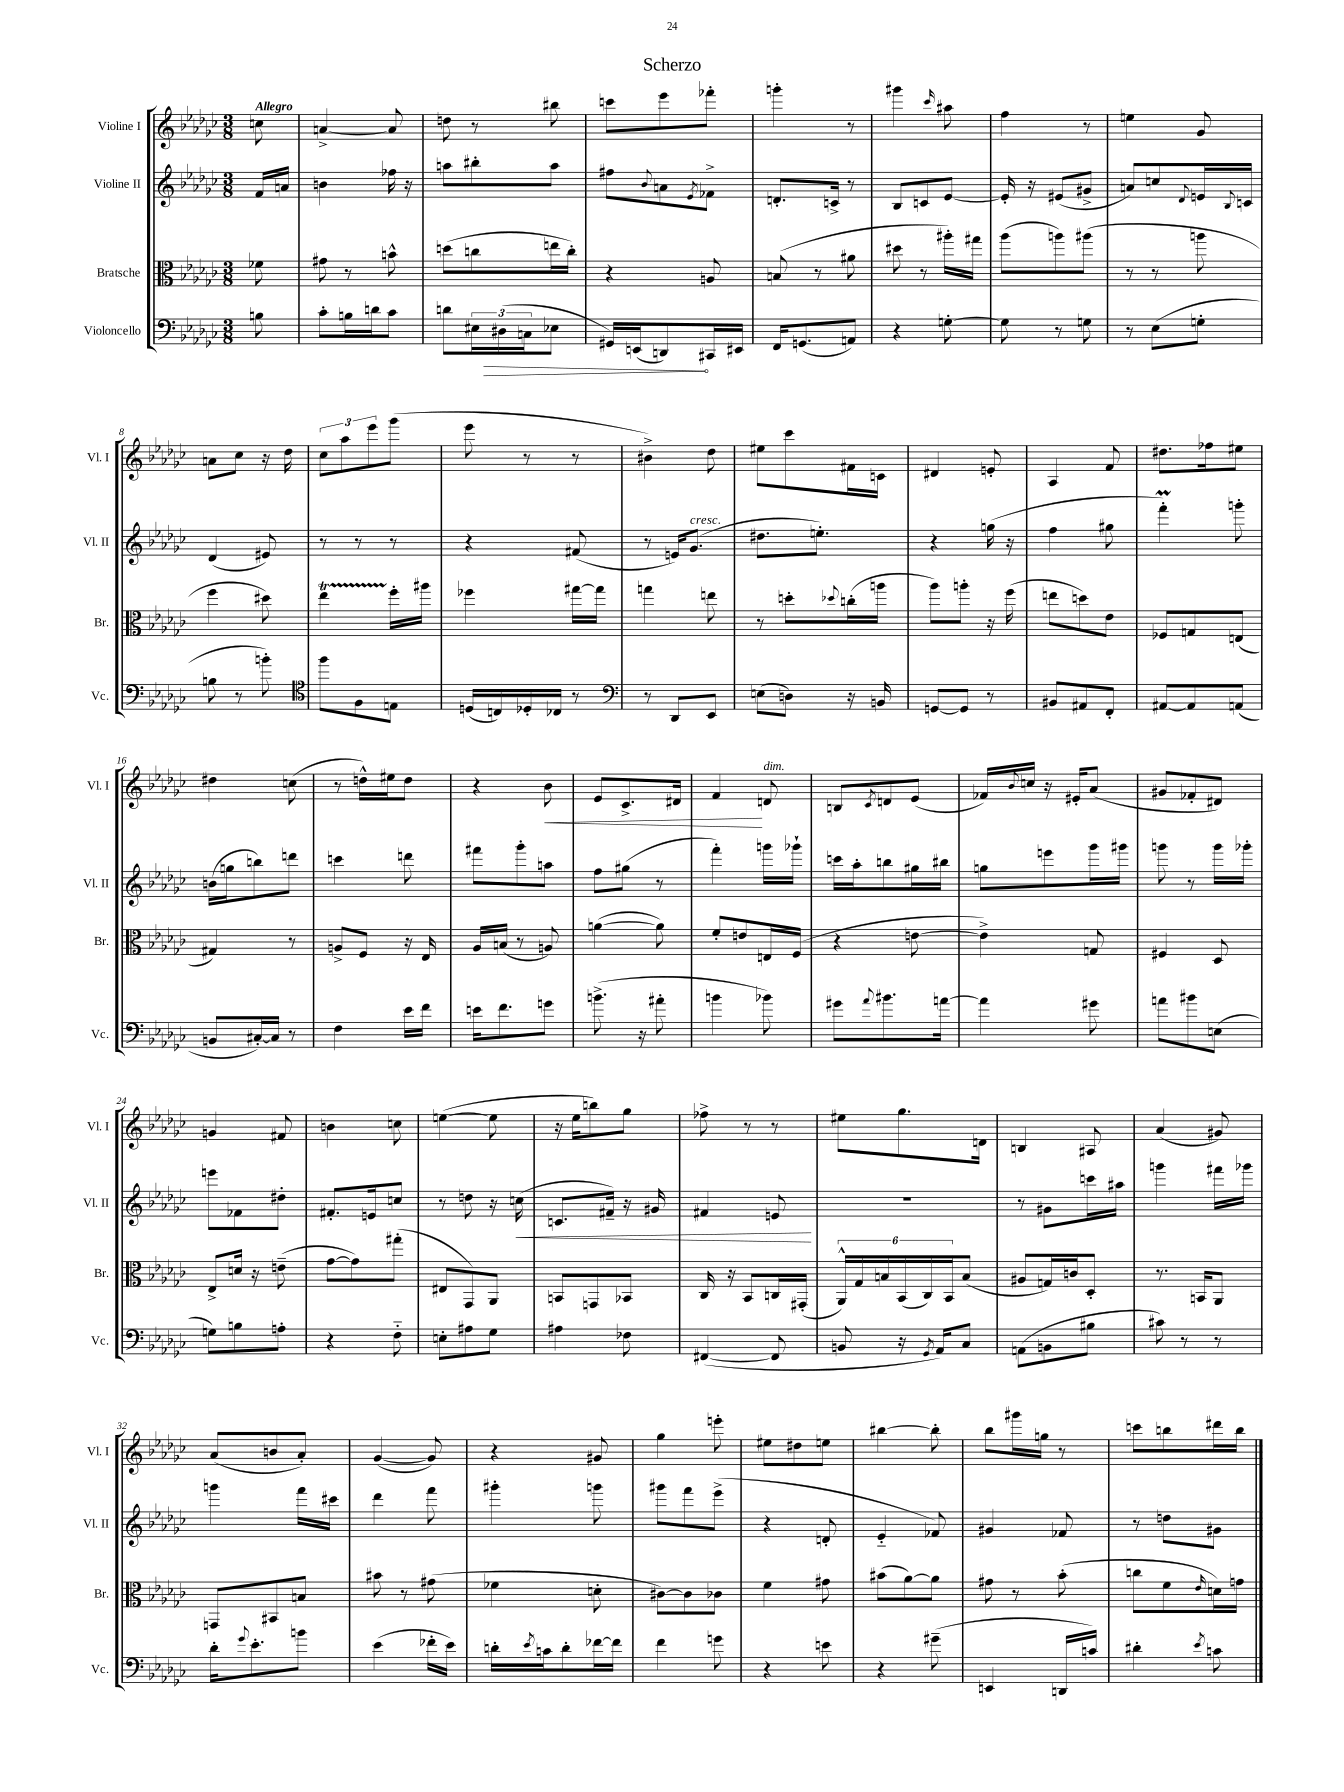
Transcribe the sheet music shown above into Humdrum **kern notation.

**kern	**kern	**kern	**kern
*staff4	*staff3	*staff2	*staff1
*clefF4	*clefC3	*clefG2	*clefG2
*k[b-e-a-d-g-c-]	*k[b-e-a-d-g-c-]	*k[b-e-a-d-g-c-]	*k[b-e-a-d-g-c-]
*M3/8	*M3/8	*M3/8	*M3/8
8B	8f-	16f	8cc
.	.	16a	.
=	=	=	=
8c-'	8g#	4b	[4a^
16B	8r	.	.
16d	.	.	.
8c-	8b^^	16ff-	8a]
.	.	16r	.
=	=	=	=
8d	(8dd	8aa	8dd
24E#	8cc	8bb#'	8r
(24D#	.	.	.
24C	.	.	.
8E-	16ee	8aa	8bb#
.	16cc')	.	.
=	=	=	=
16GG#)	4r	8ff#	8ccc
(16EE	.	.	.
.	.	8qqb-	.
8DD)	.	8a	8eee-
.	.	8qe-	.
16CC#	8A	8f-^	8fff-'
16EE#	.	.	.
=	=	=	=
16FF	(8B	8.d'	4ggg'
(8.GG	.	.	.
.	8r	.	.
.	.	16c^	.
8AA)	8a#	8r	8r
=	=	=	=
4r	8dd#	8B-	4ggg#
.	8r	8c	.
.	.	.	16qqccc-
[8G'	16aa#')	[8e-	8aa#
.	16gg#	.	.
=	=	=	=
8G]	(8aa-	16e-']	4ff
.	.	16r	.
8r	8aa)	(8e#	.
8G	(8aa#	8g#^	8r
=	=	=	=
8r	8r	8a)	4ee
(8E-	8r	8cc	.
.	.	8qqd-	.
8G'	8aa	16e	8g-
.	.	8qqB-	.
.	.	16c	.
=	=	=	=
8B	4ff	(4d-	8a
8r	.	.	8cc-
8b')	8dd#)	8e#)	16r
.	.	.	16dd-
=	=	=	=
*clefC4	*	*	*
8ff	4ee-	8r	12cc-
.	.	.	12aa-
8F	.	8r	.
.	.	.	12eee-
8E	16ff'	8r	(8ggg-
.	16aa#	.	.
=	=	=	=
(16D	4ff-	4r	8eee-
16C)	.	.	.
16D-'	.	.	8r
16C-	.	.	.
8r	[16gg#	(8f#	8r
.	16gg#]	.	.
=	=	=	=
*clefF4	*	*	*
8r	4gg	8r	4b#^)
8DD-	.	16e)	.
.	.	(8.g-	.
8EE-	8ee	.	8dd-
=	=	=	=
(8E	8r	8.dd#	8ee#
8D)	8dd'	.	8ccc-
.	.	8.ee')	.
.	8qqdd-	.	.
16r	(16cc'	.	16f#
16BB	16aa	.	16c
=	=	=	=
[8GG	8aa-)	4r	4d#
8GG]	8aa'	.	.
8r	16r	(16gg	8e'
.	(16ff	16r	.
=	=	=	=
8BB#	8ee	4ff	4A-
8AA#	8dd)	.	.
8FF'	8e-	8gg#	8f
=	=	=	=
[8AA#	8F-	4fff')	8.dd#
8AA#]	8G	.	.
.	.	.	16ff-
(8AA	(8E	8ggg'	8ee#
=	=	=	=
8BB	4G#)	(16b	4dd#
.	.	16gg	.
[16C#')	.	8bb)	.
16C#]	.	.	.
8r	8r	8ddd	(8cc
=	=	=	=
4F	8A^	4ccc	8r
.	8F	.	16dd^^)
.	.	.	16ee#
16e-	16r	8ddd	8dd
16f	16E-	.	.
=	=	=	=
16e	16A-	8fff#	4r
8.f	(16B	.	.
.	8r	8ggg-'	.
8g	8A)	8aa	8b-
=	=	=	=
(8.b^	([4a	8ff	8e-
.	.	(8gg#	8.c-^
16r	.	.	.
8a#'	8a])	8r	.
.	.	.	16d#
=	=	=	=
4b	8f'	4fff')	4f
.	8e	.	.
8b-)	16E	16ggg	8d
.	(16F	16ggg-`	.
=	=	=	=
8g#	4r	16ccc	8B
.	.	16aa-'	.
8qqa-	.	.	8qc-
8.b#	.	8bb	8d
.	[8e	16gg#	(8e-
[16a	.	16bb#	.
=	=	=	=
4a]	4e^])	8gg	16f-)
.	.	.	8qqb-
.	.	.	16cc
.	.	8eee	16r
.	.	.	16e#'
8g#	8G	16ggg-	(8a-
.	.	16ggg#	.
=	=	=	=
8a	4F#	8ggg	8g#
8b#	.	8r	8f-'
(8E	8D-	16ggg	8d#)
.	.	16ggg-'	.
=	=	=	=
8G)	8E-^	8eee	4g
8B	16d	8f-	.
.	16r	.	.
8A'	(8e~	8dd#'	8f#
=	=	=	=
4r	[8g-	8.f#'	4b
.	8g-])	.	.
.	.	16e	.
8F'~	(8gg#'	8cc	8cc
=	=	=	=
8E'	8E#	8r	([4ee
8A#	8GG-)	8dd	.
8G-	8AA-	16r	8ee]
.	.	(16cc	.
=	=	=	=
4A#	8BB	8.c	16r
.	.	.	16ee-
.	8GG	.	8bb)
.	.	16f#~)	.
8F-	8BB-	16r	8gg-
.	.	16g#	.
=	=	=	=
([4FF#	16C-	4f#	8ff-^
.	16r	.	.
.	8BB-	.	8r
8FF#]	16C	8e	8r
.	(16GG#'	.	.
=	=	=	=
8BB	24AA-^^)	4.r	8ee#
.	24G-	.	.
.	24B	.	.
16r	(24BB-	.	8.gg-
.	24C-)	.	.
8qGG-	.	.	.
16AA-)	.	.	.
.	24BB-	.	.
8C-	(8B	.	.
.	.	.	16d
=	=	=	=
(8AA	8A#	8r	4B
8BB	16G)	8g#	.
.	16c	.	.
8B#	8D-'	16ccc	8A#
.	.	16aa#	.
=	=	=	=
8c#)	8.r	4ggg	(4a-
8r	.	.	.
.	16BB	.	.
8r	8AA-	16fff#	8g#)
.	.	16ggg-	.
=	=	=	=
16d-'	8GG	4ggg	(8a-
8qqg-	.	.	.
8.e-'	.	.	.
.	8BB#	.	8b
8b	8B	16fff	8a-')
.	.	16ccc#	.
=	=	=	=
(4e-	8b#	4ddd-	([4g-
.	8r	.	.
16f-'	(8g#	8fff	8g-])
16e-)	.	.	.
=	=	=	=
16d'	4f-	4ggg#'	4r
8qe-	.	.	.
16c	.	.	.
8d'	.	.	.
[16f-	8d'	8ggg	8g#
16f-]	.	.	.
=	=	=	=
4f	[8c#)	8ggg#	4gg-
.	8c#]	8fff	.
8g	8c-	(8eee-^	8eee'
=	=	=	=
4r	4f	4r	8ee#
.	.	.	8dd#
8e	8g#	8d'	8ee
=	=	=	=
4r	(8b#	4e-'~	[4bb#
.	[8a-)	.	.
(8g#~	8a-]	8f-)	8bb#']
=	=	=	=
4EE	8g#	4g#	8bb-
.	8r	.	16ggg#
.	.	.	16gg
16DD	(8b-'	8f-	8r
16c)	.	.	.
=	=	=	=
4d#'	8cc	8r	8ccc
.	8f	8dd	8bb
8qe-	16qqe-	.	.
8c	16d)	8g#	16ddd#
.	16g	.	16bb
==	==	==	==
*-	*-	*-	*-
